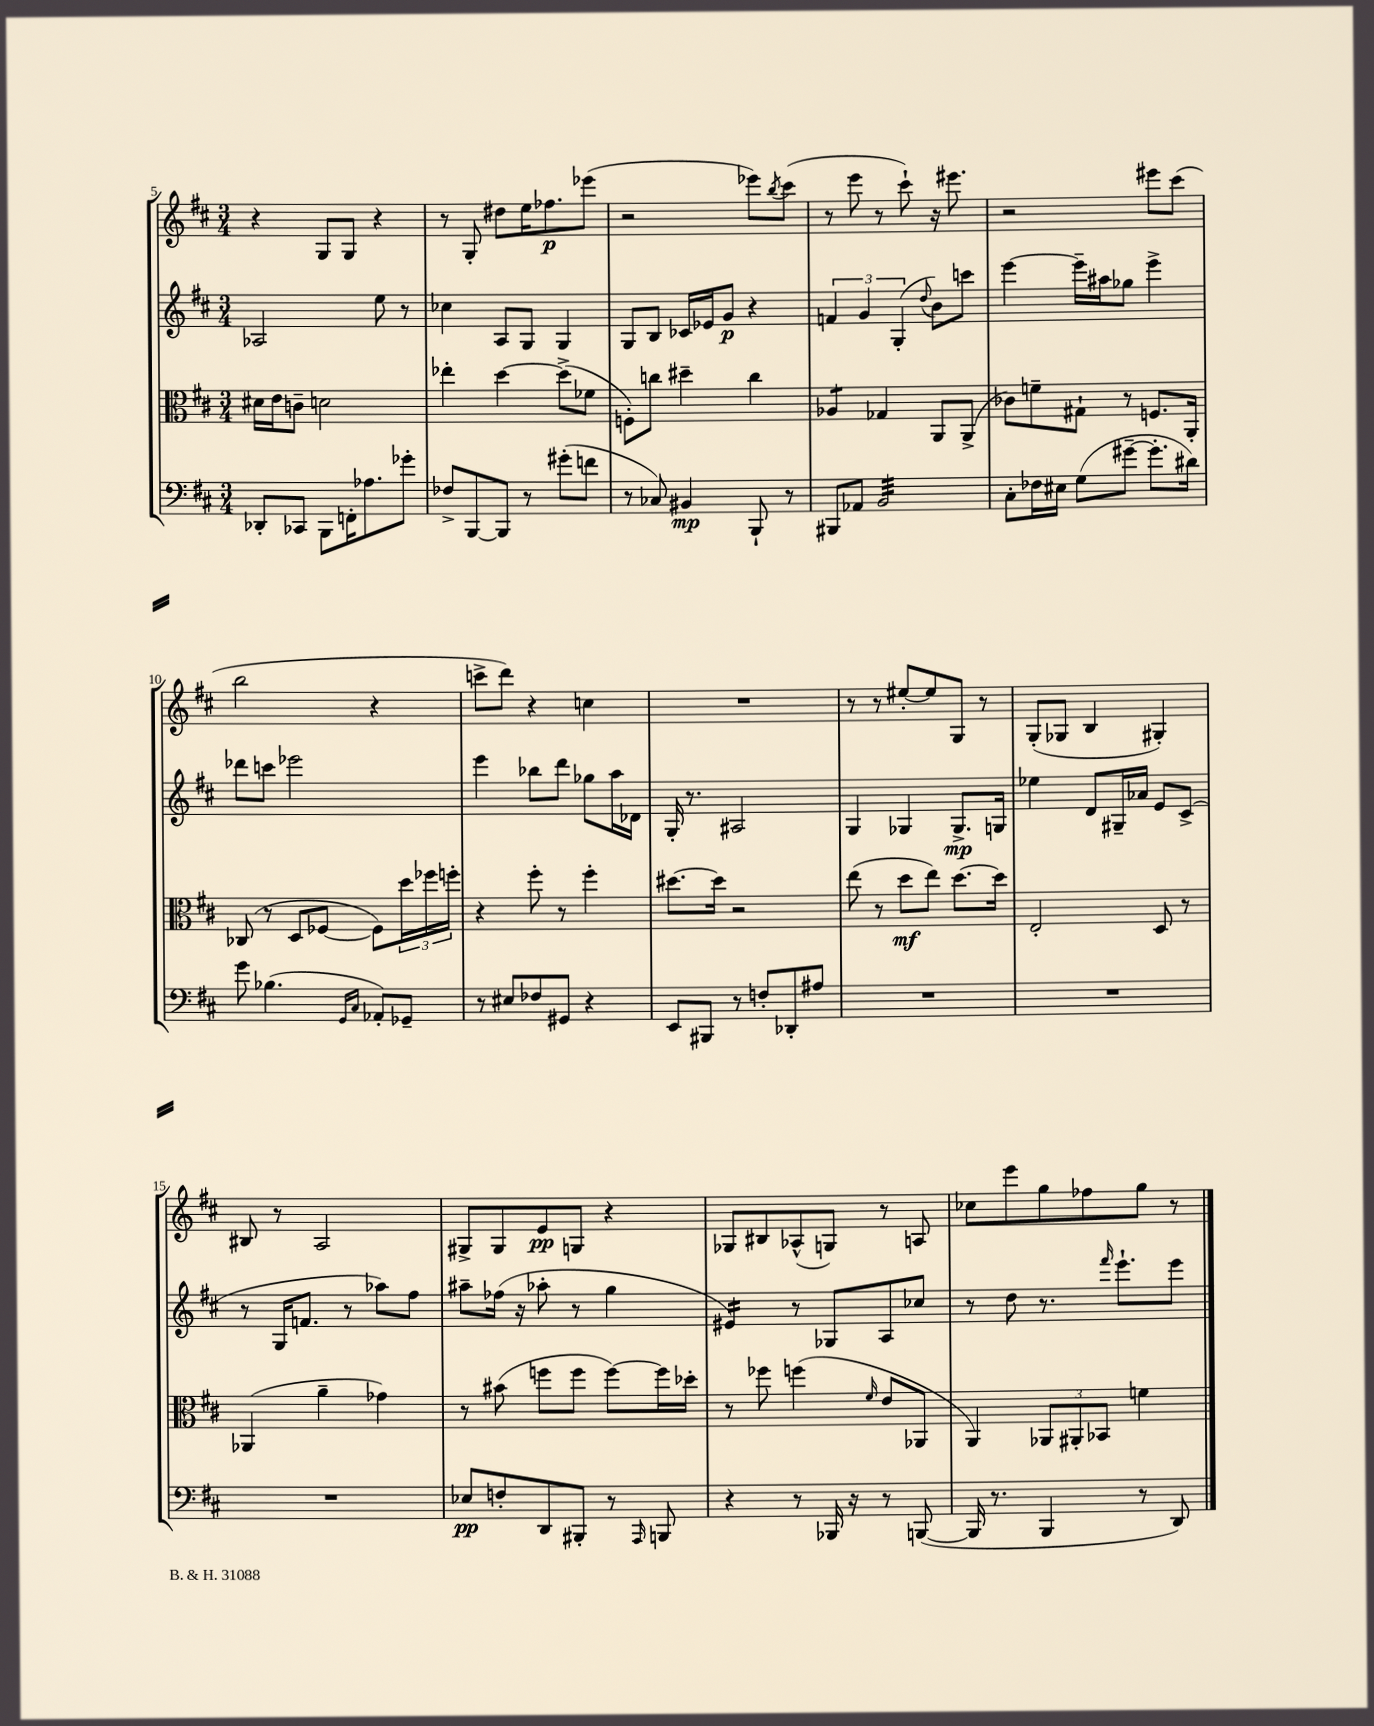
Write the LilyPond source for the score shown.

<<
\new StaffGroup <<
\new Staff = "s0" {
    \clef treble \key d \major \numericTimeSignature \time 3/4
    r4 g8 g8 r4 |
    r8 g8-. dis''8 e''16 fes''8.\p ees'''8( |
    r2 ees'''8) \acciaccatura { b''8 } cis'''8( |
    r8 e'''8 r8 cis'''8-!) r16 eis'''8. |
    r2 eis'''8 cis'''8( |
    b''2 r4 |
    c'''8-> d'''8) r4 c''4 |
    R2. |
    r8 r8 eis''8~-. eis''8 g8 r8 |
    g8-.( ges8 b4 gis4-.) |
    bis8 r8 a2 |
    gis8-> gis8 e'8\pp g8 r4 |
    ges8 bis8 aes8-^( g8) r8 a8 |
    ces''8 e'''8 g''8 fes''8 g''8 r8 \bar "|." |
}
\new Staff = "s1" {
    \clef treble \key d \major \numericTimeSignature \time 3/4
    aes2 e''8 r8 |
    ces''4 a8 g8 g4 |
    g8 b8 ces'16 ees'16 g'8\p r4 |
    \tuplet 3/2 { f'4 g'4 g4-.( } \appoggiatura { d''8 } b'8) c'''8 |
    e'''4~ e'''16-- ais''16 ges''8 e'''4-> |
    des'''8 c'''8 ees'''2 |
    e'''4 bes''8 d'''8 ges''8 a''16 des'16 |
    g16-. r8. ais2 |
    g4 ges4 ges8.->\mp g16 |
    ees''4 d'8 gis16-- aes'16 e'8 cis'8->( |
    r8 g16 f'8. r8 aes''8) fis''8 |
    ais''8-- fes''16( r16 aes''8-. r8 g''4 |
    eis'4:16) r8 ges8 a8 ces''8 |
    r8 d''8 r8. \grace { fis'''16 } e'''8.-! e'''8 \bar "|." |
}
\new Staff = "s2" {
    \clef alto \key d \major \numericTimeSignature \time 3/4
    dis'16 e'16 c'8-- d'2 |
    ees''4-. d''4~ d''8->( fes'8 |
    f8-.) c''8 dis''4-- c''4 |
    aes4:8 ges4 a,8 a,8->( |
    ces'8) f'8-- gis8-! r8 f8. a,16-. |
    ces8( r8 d8 fes8~ fes8) \tuplet 3/2 { d''16 fes''16 f''16-. } |
    r4 fis''8-. r8 fis''4-. |
    dis''8.~ dis''16 r2 |
    e''8( r8 d''8\mf e''8) d''8.~ d''16 |
    e2-. d8 r8 |
    aes,4( a'4-- ges'4) |
    r8 bis'8( f''8 f''8 f''8~) f''16 des''16-. |
    r8 fes''8 f''4( \grace { fis'16 } e'8 aes,8 |
    a,4) \tuplet 3/2 { aes,8 ais,8-. bes,8 } f'4 \bar "|." |
}
\new Staff = "s3" {
    \clef bass \key d \major \numericTimeSignature \time 3/4
    des,8-. ces,8 b,,8 f,16-. aes8. ges'8-. |
    fes8-> b,,8~ b,,8 r8 gis'8-.( f'8 |
    r8 ces8) bis,4\mp b,,8-! r8 |
    bis,,8 aes,8 b,2:32 |
    cis8-. fes16 eis16 g8( gis'8~-- gis'8.-. dis'16) |
    g'8 bes4.( \grace { g,16 cis16 } aes,8-.) ges,8-- |
    r8 eis8 fes8 gis,8 r4 |
    e,8 bis,,8 r8 f8-. des,8-. ais8 |
    R2. |
    R2. |
    R2. |
    ees8\pp f8-. d,8 bis,,8-. r8 \grace { a,,16 } b,,8 |
    r4 r8 bes,,16 r16 r8 b,,8~( |
    b,,16 r8. b,,4 r8 d,8) \bar "|." |
}
>>
>>
\layout { \context { \Score currentBarNumber = #5 } }
